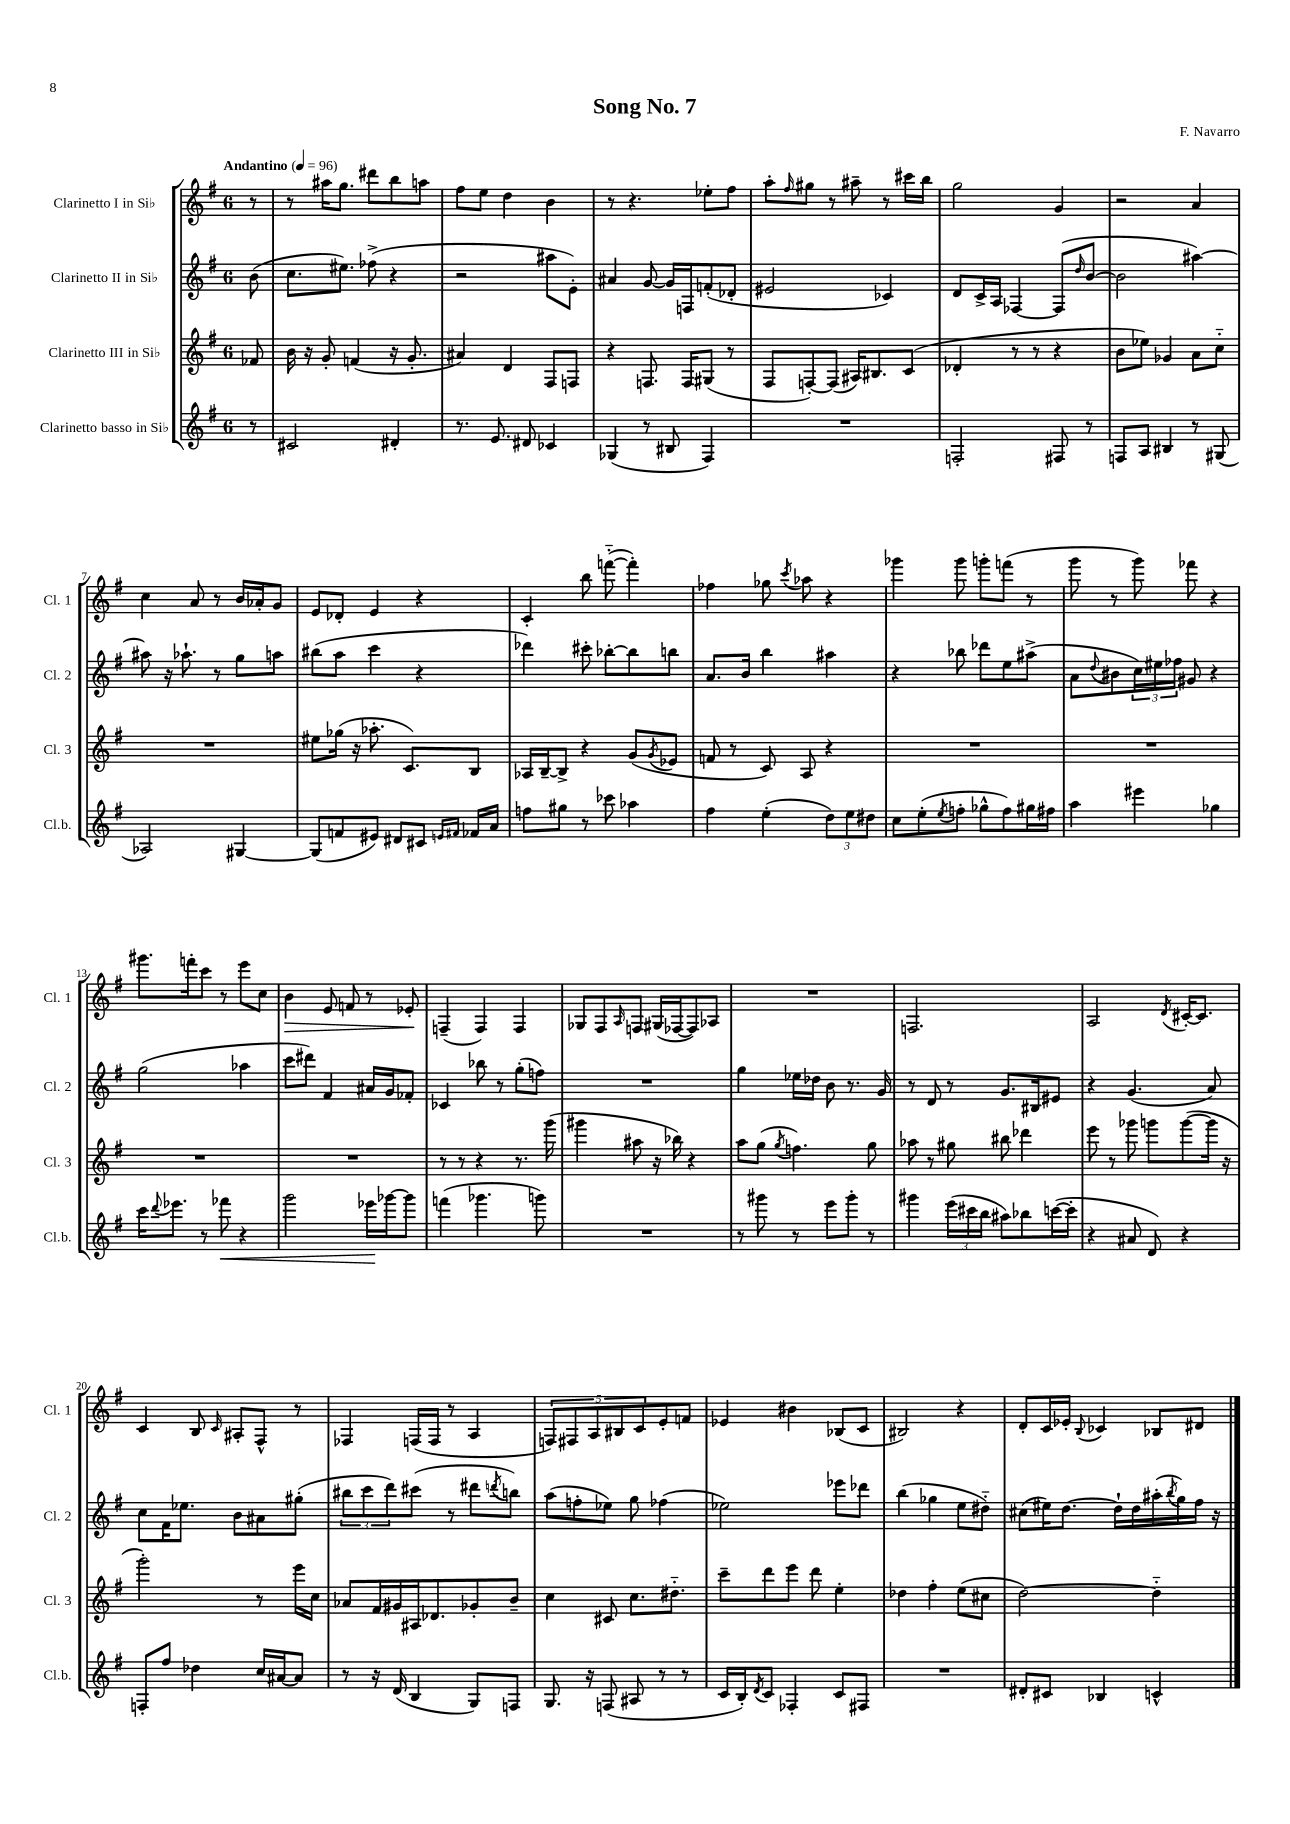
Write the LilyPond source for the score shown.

\header { title = "Song No. 7" composer = "F. Navarro" }
<<
\new StaffGroup <<
\new Staff = "s0" \with { instrumentName = "Clarinetto I in Sib" shortInstrumentName = "Cl. 1" } {
    \clef treble \key g \major \once \override Staff.TimeSignature.style = #'single-digit \time 6/8 \partial 8 \tempo "Andantino" 4 = 96
    r8 |
    r8 ais''16 g''8. dis'''8 b''8 a''8 |
    fis''8 e''8 d''4 b'4 |
    r8 r4. ees''8-. fis''8 |
    a''8-. \grace { fis''16 } gis''8 r8 ais''8-- r8 cis'''16 b''16 |
    g''2 g'4 |
    r2 a'4 |
    c''4 a'8 r8 b'16 aes'16-. g'8 |
    e'8 des'8-. e'4 r4 |
    c'4-. b''8 f'''8~-_( f'''4-.) |
    fes''4 ges''8 \acciaccatura { c'''8 } aes''8 r4 |
    ges'''4 ges'''8 g'''8-. f'''8( r8 |
    g'''8 r8 g'''8) fes'''8 r4 |
    gis'''8. f'''16-. c'''8 r8 e'''8 c''8 |
    b'4\> e'8 f'8 r8 ees'8-.\! |
    f4--( f4) f4 |
    ges8 fis8 \grace { a16 } f8 gis16( fes16~ fes8) aes8 |
    R2. |
    f2. |
    a2 \acciaccatura { d'8 } cis'16~-. cis'8. |
    c'4 b8 \grace { c'16 } ais8-. fis8-^ r8 |
    fes4 f16( f16 r8 a4 |
    \tuplet 5/4 { f8) fis8 a8 bis8 c'8 } e'8-. f'8 |
    ees'4 bis'4 bes8( c'8 |
    bis2) r4 |
    d'8-. c'16 ees'16-. \appoggiatura { b8 } ces'4 bes8 dis'8 \bar "|." |
}
\new Staff = "s1" \with { instrumentName = "Clarinetto II in Sib" shortInstrumentName = "Cl. 2" } {
    \clef treble \key g \major \once \override Staff.TimeSignature.style = #'single-digit \time 6/8 \partial 8
    b'8( |
    c''8. eis''8.) fes''8->( r4 |
    r2 ais''8 e'8-.) |
    ais'4 g'8~ g'16 f16 f'8-.( des'8-. |
    eis'2 ces'4) |
    d'8 c'16-> a16 fes4~ fes8( \grace { d''16 } b'8~ |
    b'2 ais''4~) |
    ais''8 r16 aes''8.-! r8 g''8 a''8 |
    bis''8( a''8 c'''4 r4 |
    des'''4) cis'''8-. bes''8~-. bes''8 b''8 |
    a'8. b'16 b''4 ais''4 |
    r4 bes''8 des'''8 e''8 ais''8->( |
    a'8 \appoggiatura { d''8 } bis'8 \tuplet 3/2 { c''16) eis''16 fes''16 } gis'8 r4 |
    g''2( aes''4 |
    c'''8 dis'''8) fis'4 ais'16 g'16 fes'8-. |
    ces'4 bes''8 r8 g''8-.( f''8) |
    R2. |
    g''4 ees''16 des''16 b'8 r8. g'16 |
    r8 d'8 r8 g'8. bis16 eis'8 |
    r4 g'4.( a'8) |
    c''8 fis'16 ees''8. b'8 ais'8 gis''8-.( |
    \tuplet 3/2 { bis''8 c'''8 d'''8) } cis'''8( r8 dis'''8 \acciaccatura { d'''8 } b''8) |
    a''8( f''8-. ees''8) g''8 fes''4( |
    ees''2) ees'''8 des'''8 |
    b''4( ges''4 e''8 dis''8-_) |
    cis''8( eis''16) d''8.~ d''16-! d''16 ais''16-.( \acciaccatura { b''8 } g''16) fis''16 r16 \bar "|." |
}
\new Staff = "s2" \with { instrumentName = "Clarinetto III in Sib" shortInstrumentName = "Cl. 3" } {
    \clef treble \key g \major \once \override Staff.TimeSignature.style = #'single-digit \time 6/8 \partial 8
    fes'8 |
    b'16 r16 g'8-. f'4( r16 g'8.-. |
    ais'4) d'4 fis8 f8 |
    r4 f8. f16 gis8( r8 |
    fis8 f8~-.) f8( ais16) bis8. c'8( |
    des'4-. r8 r8 r4 |
    b'8 ees''8) ges'4 a'8 c''8-_ |
    R2. |
    eis''8 ges''16( r16 aes''8.-. c'8.) b8 |
    aes16 b16~-- b8-> r4 g'8( \acciaccatura { g'8 } ees'8 |
    f'8 r8 c'8) a8 r4 |
    R2. |
    R2. |
    R2. |
    R2. |
    r8 r8 r4 r8. g'''16( |
    gis'''4 ais''8 r16 bes''16) r4 |
    a''8 g''8( \acciaccatura { g''8 } f''4.) g''8 |
    aes''8 r8 gis''8 bis''8 des'''4 |
    e'''8 r8 ges'''8 g'''8 g'''8~( g'''16 r16 |
    g'''2-.) r8 e'''16 c''16 |
    aes'8 fis'16 gis'16 ais16 des'8. ges'8-. b'8-- |
    c''4 cis'8 c''8. dis''8.-_ |
    c'''8-- d'''8 e'''8 d'''8 e''4-. |
    des''4 fis''4-. e''8( cis''8 |
    d''2~) d''4-_ \bar "|." |
}
\new Staff = "s3" \with { instrumentName = "Clarinetto basso in Sib" shortInstrumentName = "Cl.b." } {
    \clef treble \key g \major \once \override Staff.TimeSignature.style = #'single-digit \time 6/8 \partial 8
    r8 |
    cis'2 dis'4-. |
    r8. e'8. dis'8 ces'4 |
    ges4( r8 bis8 fis4) |
    R2. |
    f2-. fis8 r8 |
    f8 a8 bis4 r8 gis8( |
    aes2) gis4~ |
    gis8( f'8 eis'8) dis'8 cis'8 \grace { e'16 fis'16 } fes'16 a'16 |
    f''8 gis''8 r8 ces'''8 aes''4 |
    fis''4 e''4-.( \tuplet 3/2 { d''8) e''8 dis''8 } |
    c''8 e''8-.( \acciaccatura { e''8 } f''8-. ges''8-^ f''8) gis''16 fis''16 |
    a''4 eis'''4 ges''4 |
    c'''16 \appoggiatura { d'''8 } ees'''8. r8 fes'''8\< r4 |
    g'''2 ees'''16\! ges'''16~ ges'''8 |
    f'''4( ges'''4. g'''8) |
    R2. |
    r8 gis'''8 r8 e'''8 gis'''8-. r8 |
    gis'''4 \tuplet 3/2 { e'''16( cis'''16 b''16 } ais''8) bes''8 c'''16~( c'''16-. |
    r4 ais'8 d'8) r4 |
    f8-. fis''8 des''4 c''16 ais'16~ ais'8 |
    r8 r16 d'16( b4 g8) f8 |
    g8. r16 f8( ais8 r8 r8 |
    c'16 b16-.) \acciaccatura { d'8 } c'8 fes4-. c'8 fis8 |
    R2. |
    dis'8-. cis'8 bes4 c'4-^ \bar "|." |
}
>>
>>
